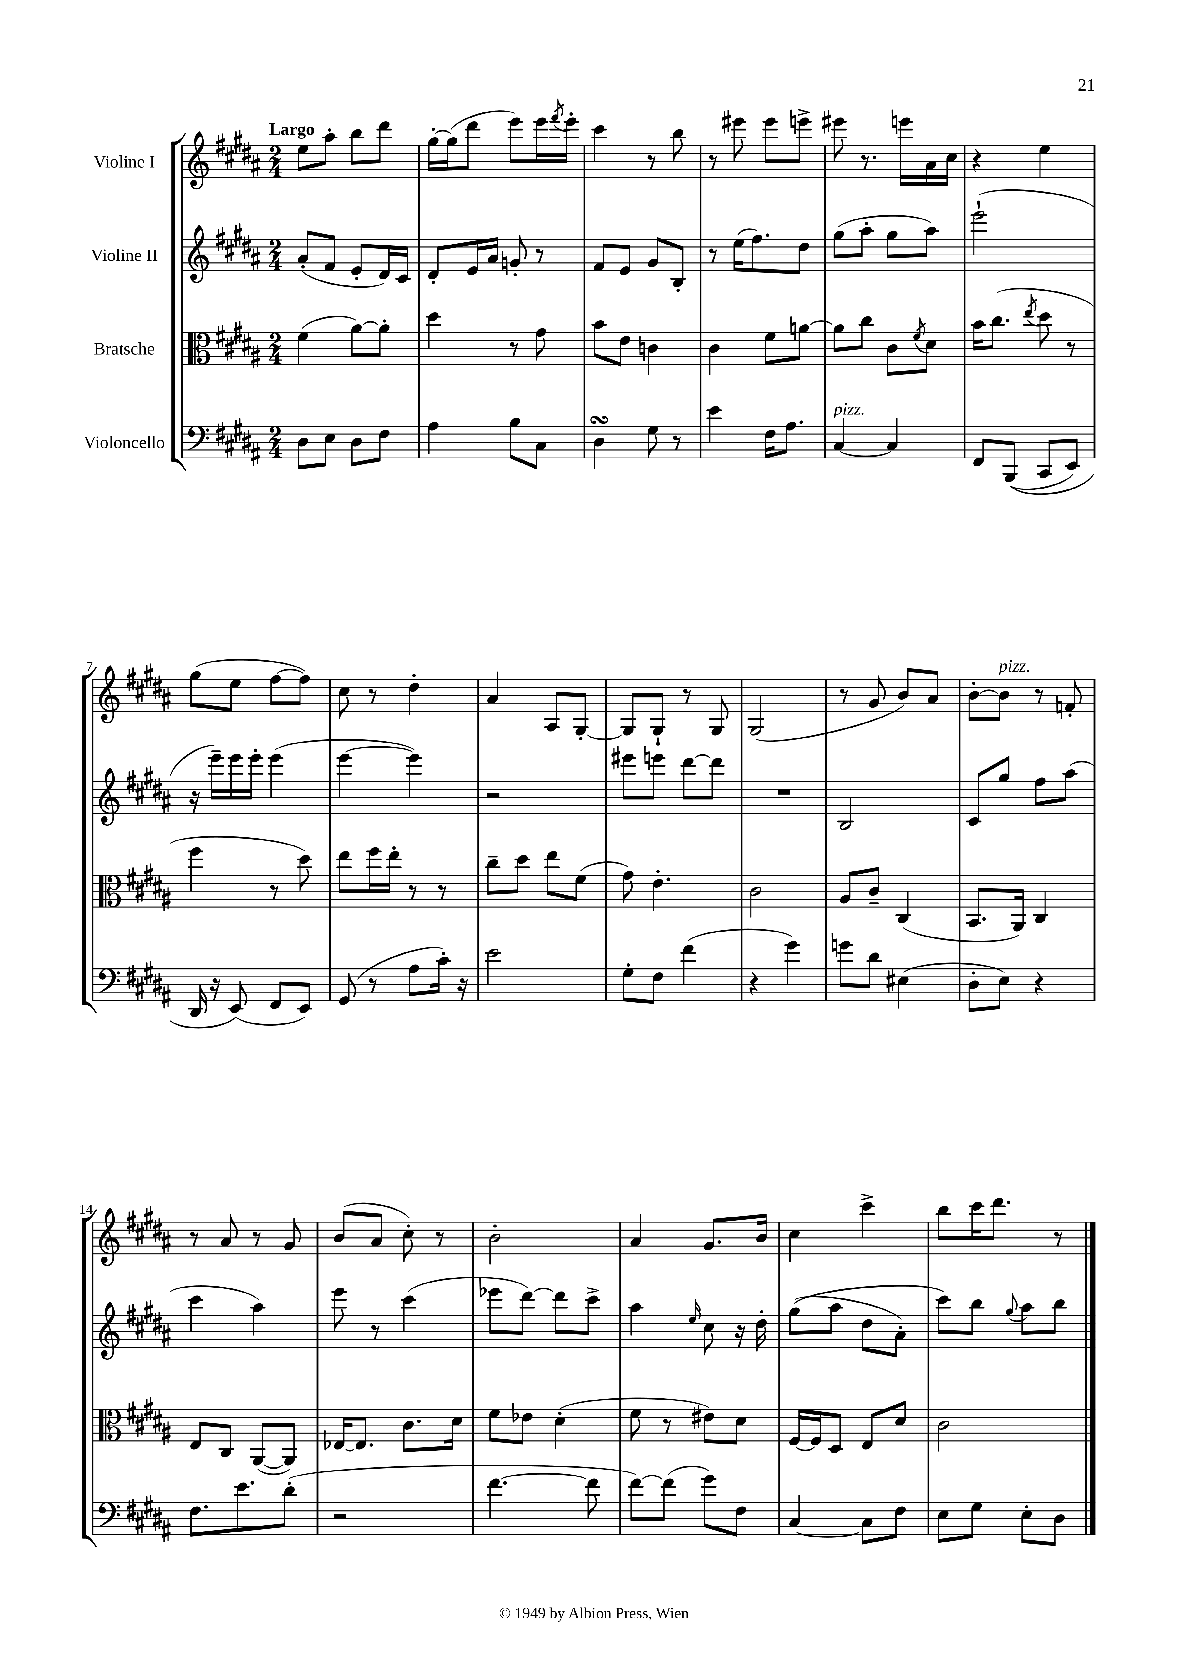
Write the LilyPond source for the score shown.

<<
\new StaffGroup <<
\new Staff = "s0" \with { instrumentName = "Violine I" } {
    \clef treble \key b \major \numericTimeSignature \time 2/4 \tempo "Largo"
    e''8 ais''8-. b''8 dis'''8 |
    gis''16~-. gis''16( dis'''8 e'''8) e'''16 \acciaccatura { fis'''8 } e'''16-. |
    cis'''4 r8 b''8 |
    r8 eis'''8 eis'''8 e'''8-> |
    eis'''8 r8. e'''16 ais'16 cis''16 |
    r4 e''4 |
    gis''8( e''8 fis''8~ fis''8) |
    cis''8 r8 dis''4-. |
    ais'4 ais8 gis8~-. |
    gis8 gis8-! r8 gis8 |
    gis2( |
    r8 gis'8 b'8) ais'8 |
    b'8~-. b'8^\markup { \italic "pizz." } r8 f'8-. |
    r8 ais'8 r8 gis'8 |
    b'8( ais'8 cis''8-.) r8 |
    b'2-. |
    ais'4 gis'8. b'16 |
    cis''4 cis'''4-> |
    b''8 cis'''16 dis'''8. r8 \bar "|." |
}
\new Staff = "s1" \with { instrumentName = "Violine II" } {
    \clef treble \key b \major \numericTimeSignature \time 2/4
    ais'8-.( fis'8 e'8-. dis'16) cis'16 |
    dis'8-. e'16 ais'16 g'8-. r8 |
    fis'8 e'8 gis'8 b8-. |
    r8 e''16( fis''8.) dis''8 |
    gis''8( ais''8-. gis''8 ais''8) |
    e'''2-!( |
    r16 e'''16--) e'''16 e'''16-. e'''4( |
    e'''4~ e'''4) |
    r2 |
    eis'''8 e'''8 dis'''8~ dis'''8 |
    R2 |
    b2 |
    cis'8 gis''8 fis''8 ais''8( |
    cis'''4 ais''4) |
    e'''8 r8 cis'''4( |
    ees'''8 dis'''8~) dis'''8 cis'''8-> |
    ais''4 \grace { e''16 } cis''8 r16 dis''16-. |
    gis''8(\( ais''8 dis''8 ais'8-.) |
    cis'''8\) b''8 \appoggiatura { gis''8 } ais''8 b''8 \bar "|." |
}
\new Staff = "s2" \with { instrumentName = "Bratsche" } {
    \clef alto \key b \major \numericTimeSignature \time 2/4
    fis'4( ais'8~) ais'8-. |
    dis''4 r8 gis'8 |
    b'8 e'8 c'4 |
    cis'4 fis'8 a'8~ |
    a'8 cis''8 cis'8 \acciaccatura { fis'8 } dis'8 |
    b'16 cis''8.( \acciaccatura { e''8 } dis''8 r8 |
    fis''4 r8 dis''8) |
    e''8 fis''16 e''16-. r8 r8 |
    cis''8-- dis''8 e''8 fis'8( |
    gis'8) e'4.-. |
    cis'2 |
    ais8 cis'8-- cis4( |
    b,8. ais,16) cis4 |
    e8 cis8 ais,8~( ais,8) |
    ees16~ ees8. cis'8. dis'16 |
    fis'8 ees'8 dis'4-.( |
    fis'8 r8 eis'8) dis'8 |
    fis16~ fis16 dis8 e8 dis'8 |
    cis'2 \bar "|." |
}
\new Staff = "s3" \with { instrumentName = "Violoncello" } {
    \clef bass \key b \major \numericTimeSignature \time 2/4
    dis8 e8 dis8 fis8 |
    ais4 b8 cis8 |
    dis4\turn gis8 r8 |
    e'4 fis16 ais8. |
    cis4~^\markup { \italic "pizz." } cis4 |
    fis,8 b,,8(\( cis,8 e,8) |
    dis,16 r16 e,8(\) fis,8 e,8) |
    gis,8( r8 ais8 cis'16-.) r16 |
    e'2 |
    gis8-. fis8 fis'4( |
    r4 gis'4) |
    g'8 dis'8 eis4( |
    dis8-. e8) r4 |
    fis8. e'8. dis'8-.( |
    r2 |
    fis'4.~ fis'8 |
    fis'8~) fis'8( gis'8) fis8 |
    cis4~ cis8 fis8 |
    e8 gis8 e8-. dis8 \bar "|." |
}
>>
>>
